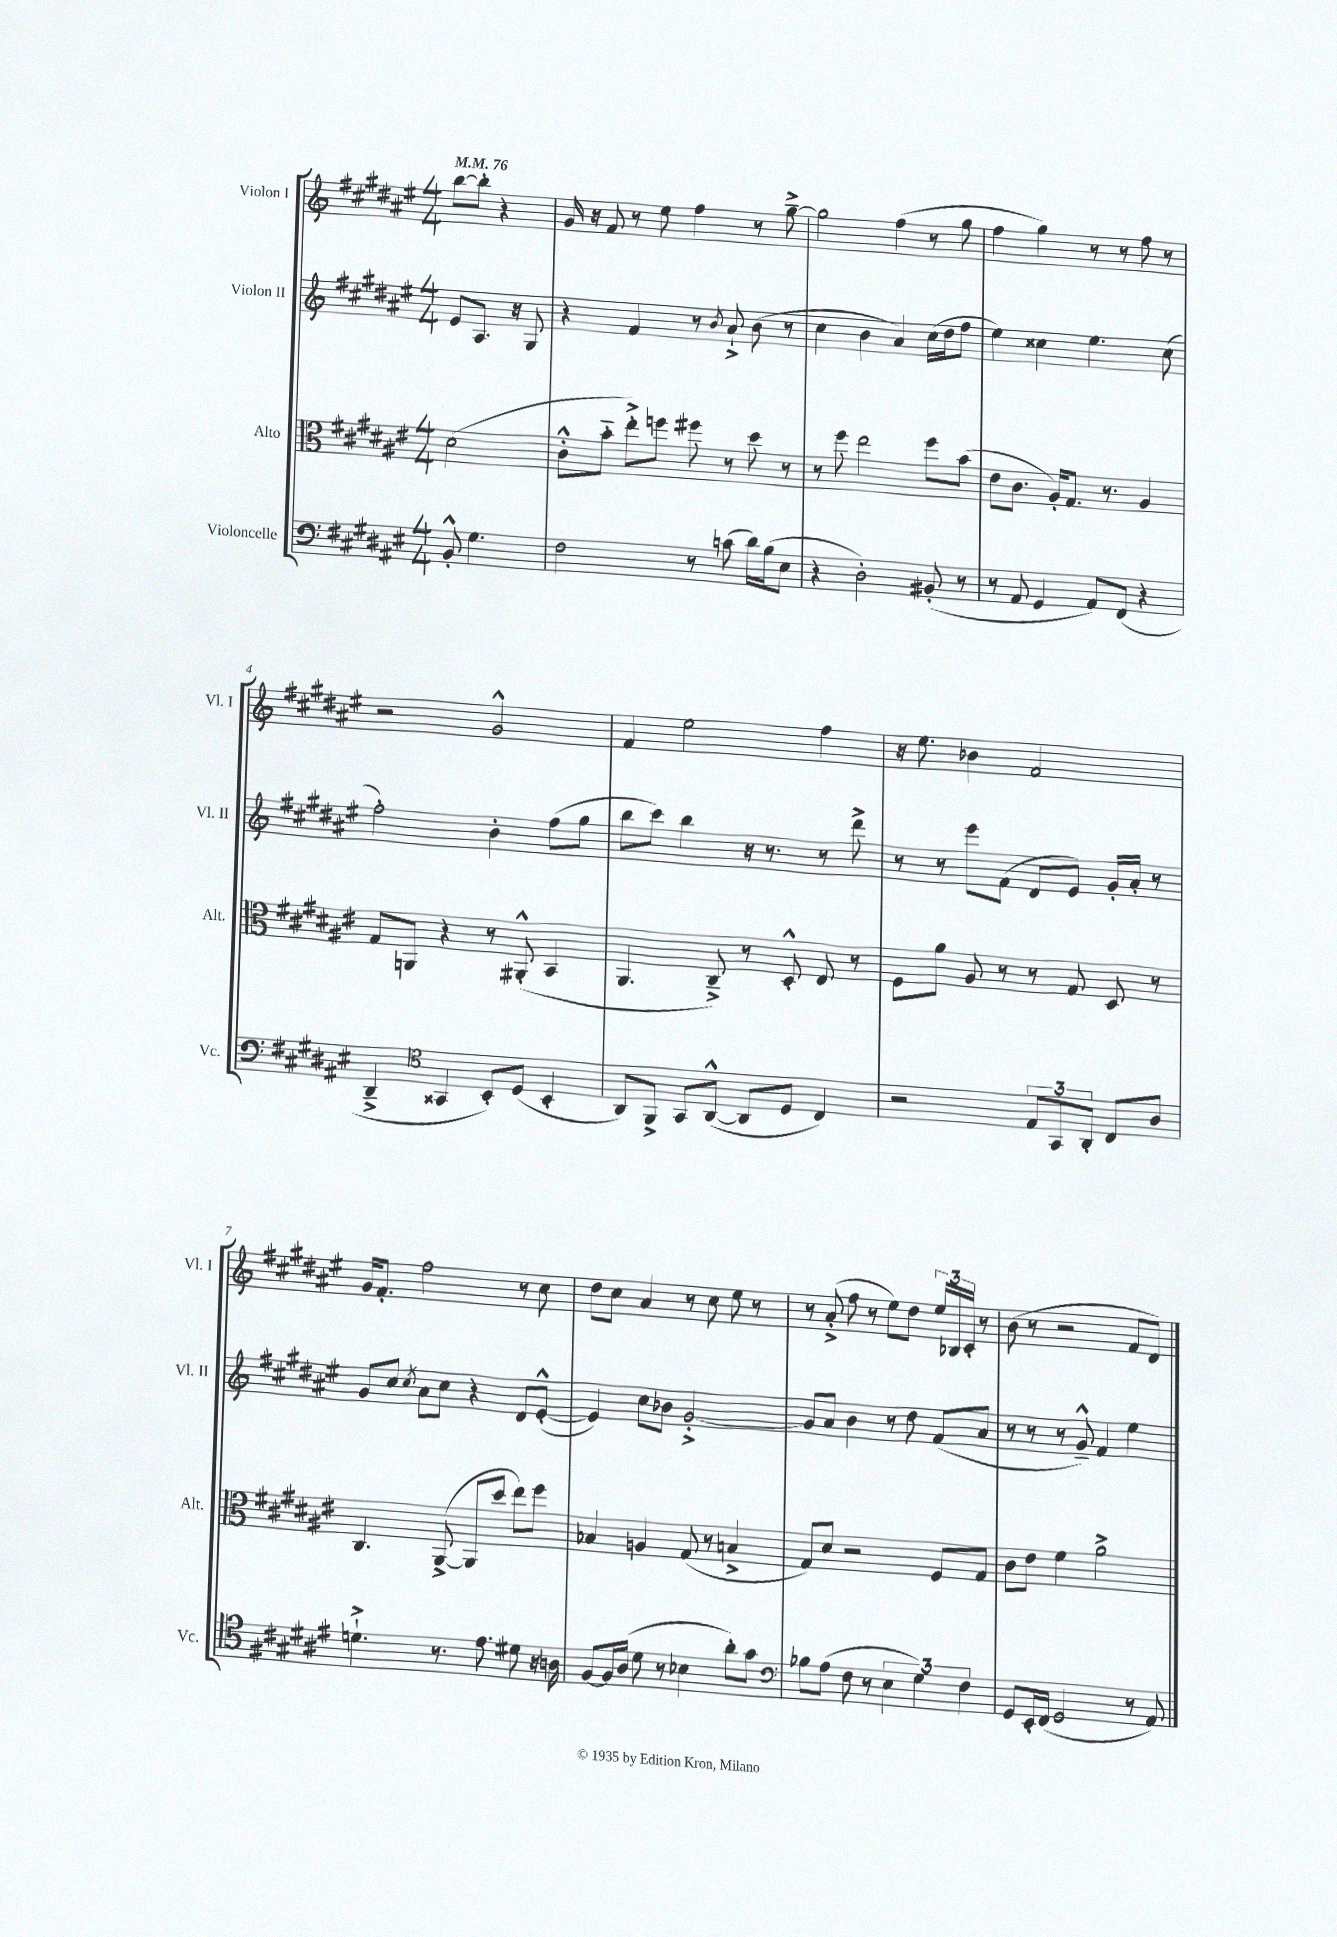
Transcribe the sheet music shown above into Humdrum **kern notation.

**kern	**kern	**kern	**kern
*staff4	*staff3	*staff2	*staff1
*clefF4	*clefC3	*clefG2	*clefG2
*k[f#c#g#d#a#e#]	*k[f#c#g#d#a#e#]	*k[f#c#g#d#a#e#]	*k[f#c#g#d#a#e#]
*M4/4	*M4/4	*M4/4	*M4/4
*MM76	*MM76	*MM76	*MM76
8BB'^^	(2d#	8e#	[8bb
4.G#	.	8.A#	8bb']
.	.	.	4r
.	.	16r	.
.	.	8G#	.
=	=	=	=
2F#	8c#'^^	4r	16g#
.	.	.	16r
.	8b'~	.	8f#
.	8ee#'^)	4f#	8r
.	8ff	.	8ee#
8r	8ff#	8r	4ff#
.	.	8qb	.
(8c	8r	8a#`^	.
16d#)	8dd#	(8b	8r
(16B	.	.	.
8E#	8r	8r	[8gg#~^
=	=	=	=
4r	8r	4cc#	2gg#]
.	8ff#	.	.
2D#')	2ee#	4b	.
.	.	4a#)	(4ff#
(8BB#'	8ff#	(16cc#	8r
.	.	16dd#	.
8r	(8b	8ff#	8gg#
=	=	=	=
8r	8e#	4ee#)	4ff#
8AA#	8.c#	.	.
4GG#	.	4cc##	4gg#)
.	16A#')	.	.
.	8.G#	.	.
8AA#)	.	4.ee#	8r
.	8.r	.	.
(8FF#	.	.	8r
4r	4A#	.	8ff#
.	.	(8cc##	8r
=	=	=	=
4DD#~^	8G#	2ff#')	2r
.	8AA	.	.
*clefC4	*	*	*
4GG##	4r	.	.
8BB')	8r	4b'	2g#^^
(8D#	(8AA#'^^	.	.
4BB'	4BB	(8ff#	.
.	.	8gg#	.
=	=	=	=
8AA#)	4.AA#	8bb	4f#
8FF#^	.	8ccc#)	.
8GG#	.	4bb	2ee#
([8AA#^^	8C#~^)	.	.
8AA#]	8r	16r	.
.	.	8.r	.
8D#	8D#'^^	.	.
4C#)	8E#	8r	4ff#
.	8r	8ddd#^	.
=	=	=	=
2r	8F#	8r	16r
.	.	.	8.ee#
.	8a#	8r	.
.	8A#	8eee#	4b-
.	8r	(8f#	.
12E#	8r	8d#	2f#
12GG#	.	.	.
.	8G#	8e#)	.
12AA#'	.	.	.
8C#	8D#	16g#'	.
.	.	16a#'	.
8A#	8r	8r	.
=	=	=	=
4.d`^	4.C#	8g#	16g#
.	.	.	8.f#'
.	.	8cc#	.
.	.	8qcc#	.
.	.	8a#	2ff#
8.r	([8AA#^	8cc#	.
.	8AA#]	4r	.
8.e#	.	.	.
.	8dd#	.	.
8d#	8ee#)	8d#	8r
16r	8ff#	([8e#'^^	8cc#
16A	.	.	.
=	=	=	=
[8F#	4B-	4e#])	8dd#
16F#]	.	.	8cc#
(16A#	.	.	.
8d#	4A	8cc#	4a#
8r	.	8b-	.
4B-	(8G#	[2g#'^	8r
.	8r	.	8cc#
8a#')	4B^	.	8ee#
8g#	.	.	8r
=	=	=	=
*clefF4	*	*	*
8B-	8G#)	8g#]	8r
(8A#	8d#	8a#	(8a#'^
8F#	2r	4b	8ff#
8r	.	.	8r
6E#	.	8r	8ee#)
.	.	8dd#	8dd#
6G#)	.	.	.
.	8F#	(8f#	24ee#
.	.	.	24B-
6F#	.	.	24c#'
.	8G#	8a#	8r
=	=	=	=
8GG#	8c#	8r	(8b
16EE#'	8e#	8r	8r
(16FF#	.	.	.
2GG#	4f#	8r	2r
.	.	8g#~^^)	.
.	2a#^	4f#	.
8r	.	4ee#	8f#
8AA#)	.	.	8d#)
==	==	==	==
*-	*-	*-	*-
